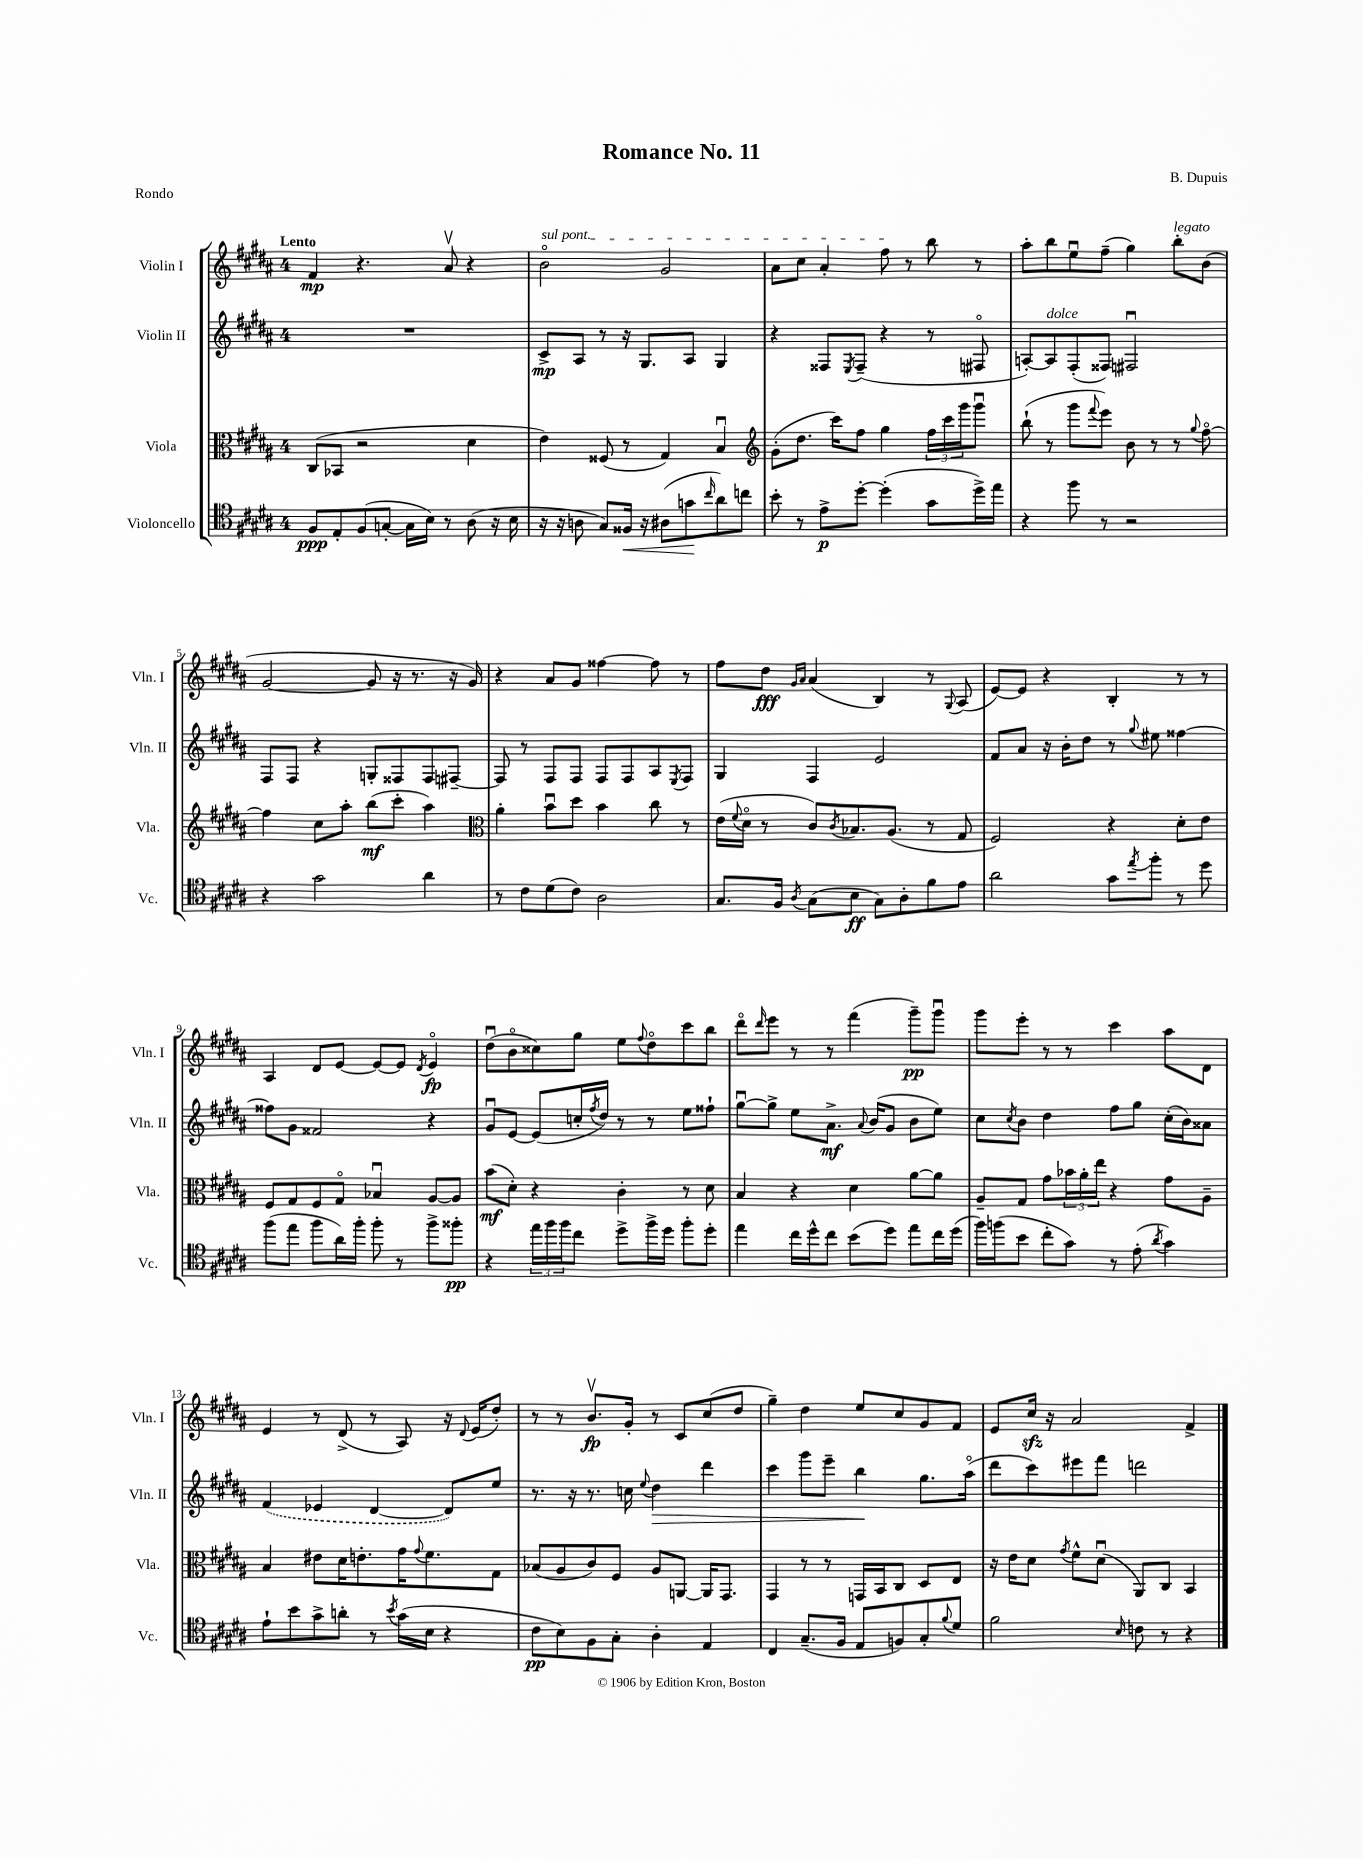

**kern	**kern	**kern	**kern
*staff4	*staff3	*staff2	*staff1
*clefC4	*clefC3	*clefG2	*clefG2
*k[f#c#g#d#a#]	*k[f#c#g#d#a#]	*k[f#c#g#d#a#]	*k[f#c#g#d#a#]
*M4/4	*M4/4	*M4/4	*M4/4
8F#/L	(8C#/L	1r	4f#/
8E'/	8BB-/J	.	.
(8F#/	2r	.	4.r
[8G'/J	.	.	.
16G\]LL	.	.	.
16B\JJ)	.	.	.
8r	.	.	8a#v/
(8A#\	4d#\	.	4r
16r	.	.	.
16B\	.	.	.
=	=	=	=
16r	4e\)	8c#^/L	2bo\
16r	.	.	.
8A\	.	8A#/J	.
8G#/L)	(8F##/	8r	.
16F##/Jk	8r	16r	.
16r	.	8.G#/L	.
(8A#\L	4G#/)	.	2g#/
8g\	.	8A#/J	.
16qqcc#/	.	.	.
8a#\)	4Bu/	4G#/	.
8cc\J	.	.	.
=	=	=	=
*	*clefG2	*	*
8b'\	(8g#'\L	4r	8a#\L
8r	8.dd#\J	.	8cc#\J
8e^\L	.	8F##/L	4a#'/
.	16ccc#\LK)	.	.
.	.	8qE/	.
[8dd#'\J	8ff#\J	(8F##~/J	.
(4dd#'\]	4gg#\	4r	8ff#\
.	.	.	8r
8g#\L	24ff#\LL	8r	8bb\
.	24ccc#\	.	.
.	24ggg#\J	.	.
16dd#^\L)	8ggg#u\J	8F#o/	8r
16ee\JJ	.	.	.
=	=	=	=
4r	(8bb`\	[8A'/L)	8aa#'\L
.	8r	8A/]	8bb\
8ff#\	8ggg#\L	(8F#'/	8eeu\
.	8qqfff#/	.	.
8r	8eee\J)	8F##/J)	(8ff#~\J
2r	8b\	2F#u/	4gg#\)
.	8r	.	.
.	8r	.	8bb'\L
.	8qqgg#/	.	.
.	[8ff#o\	.	(8b\J
=	=	=	=
4r	4ff#\]	8F#/L	[2g#/
.	.	8F#/J	.
2g#\	8cc#\L	4r	.
.	8aa#'\J	.	.
.	(8bb\L	8G'/L	8g#/]
.	8ccc#'\J	8F##/	16r
.	.	.	8.r
4a#\	4aa#\)	8F##/	.
.	.	[8F#~/J	16r
.	.	.	16g#/)
=	=	=	=
*	*clefC3	*	*
8r	4a#'\	8F#/]	4r
8c#\L	.	8r	.
(8d#\	8bu\L	8F#/L	8a#/L
8c#\J)	8dd#\J	8F#/J	8g#/J
2A#\	4b\	8F#/L	[4ff##\
.	.	8F#/	.
.	8cc#\	8A#/	8ff##\]
.	.	8qE/	.
.	8r	8F#/J	8r
=	=	=	=
8.G#/L	(16e\LL	4G#/	8ff#\L
.	8qqf#/	.	.
.	16d#o\JJ	.	.
.	8r	.	8dd#\J
16F#/Jk	.	.	.
.	.	.	16qqg#/LL
8qA#/	.	.	16qqa#/JJ
(8G#\L	8c#/L)	4F#/	(4a#/
.	8qc#/	.	.
8B\J	8.B-/	.	.
8G#\L)	.	2e/	4B/)
.	(8.A#/J	.	.
8A#'\	.	.	.
8f#\	8r	.	8r
.	.	.	8qqG#/
8e\J	8G#/	.	(8A#/
=	=	=	=
2a#\	2F#/)	8f#/L	[8e/L)
.	.	8a#/J	8e/]J
.	.	16r	4r
.	.	16b'\LK	.
.	.	8dd#\J	.
8g#\L	4r	8r	4B'/
8qee/	.	8qqgg#/	.
8ff#'\J	.	8ee#\	.
8r	8d#'\L	[4ff##\	8r
8dd#\	8e\J	.	8r
=	=	=	=
(8ff#\L	8F#/L	8ff##\]L	4A#/
8ee\J	8G#/	8g#\J	.
8ff#\L	8F#/	2f##/	8d#/L
16a#\L)	8G#o/J	.	[8e/J
16ff#'\JJ	.	.	.
8ff#'\	4B-u/	.	8e/_L
8r	.	.	8e/]J
.	.	.	8qd#/
8ff#^\L	[8A#/L	4r	4eo/
8ff##'\J	8A#/]J	.	.
=	=	=	=
4r	(8b\L	8g#u/L	(8dd#u\L
.	8d#'\J)	[8e/J	8bo\
24ee\LL	4r	(8e/]L	8cc##\)
24ff#\	.	.	.
24ff#\J	.	.	.
8cc#\J	.	16cc'/L	8gg#\J
.	.	8qff#/	.
.	.	16dd#/JJ)	.
8dd#^\L	4c#'\	8r	8ee\L
.	.	.	8qqff#/
16ff#^\L	.	8r	8dd#o\
16dd#\JJ	.	.	.
8ff#'\L	8r	8ee\L	8ccc#\
8dd#'\J	8d#\	8ff##`\J	8bb\J
=	=	=	=
4ee\	4B/	[8gg#u\L	8ddd#o\L
.	.	.	16qqddd#/
.	.	8gg#^\]J	8eee\J
16cc#\LL	4r	8ee\L	8r
16dd#^^\J	.	.	.
8cc#\J	.	8.a#^\J	8r
(8b\L	4d#\	.	(4fff#\
.	.	8qqa#/	.
.	.	(16b/LK	.
8dd#\J)	.	8g#/J	.
8ee\L	[8a#\L	8b\L	8ggg#~\L)
16cc#\L	8a#\]J	8ee\J)	8ggg#u\J
(16dd#\JJ	.	.	.
=	=	=	=
16ff#\LL)	8A#~/L	8cc#\L	8ggg#\L
(16ff\J	.	.	.
.	.	8qcc#/	.
8b\J	8G#/J	8b\J	8eee'\J
8cc#'\L	8g#\L	4dd#\	8r
8g#\J)	24b-\L	.	8r
.	24a#'\	.	.
.	24ee\JJ	.	.
8r	4r	8ff#\L	4ccc#\
(8e'\	.	8gg#\J	.
8qa#/	.	.	.
4g#\)	8g#\L	(16cc#'\LL	8aa#\L
.	.	16b\J)	.
.	8A#~\J	8a##\J	8d#\J
=	=	=	=
8e`\L	4B/	(4f#/	4e/
8b\	.	.	.
8g#^\	8e#\L	4e-/	8r
8a'\J	16d#\K	.	(8d#^/
.	8.e'\	.	.
8r	.	[4d#/	8r
8qb/	.	.	.
(16g#\LL	16g#\K	.	8A#/)
.	8qqg#/	.	.
16B\JJ	8.f#\	.	.
4r	.	8d#/]L)	16r
.	.	.	8qqd#/
.	.	.	(16e/LK
.	8G#\J	8ee/J	8dd#'/J)
=	=	=	=
8c#\L	(8B-/L	8.r	8r
8B\)	8A#/	.	8r
.	.	16r	.
8F#\	8c#/)	8.r	8.bv/L
8G#'\J	8F#/J	.	.
.	.	16cc\	16g#'/Jk
.	.	8qqee/	.
4A#'\	8A#/L	4dd#\	8r
.	[8AA/J	.	8c#/L
4E/	16AA/]LK	4ddd#\	(8cc#/
.	8.GG#/J	.	.
.	.	.	8dd#/J
=	=	=	=
4C#/	4GG#/	4ccc#\	4gg#~\)
(8.G#~/L	8r	8ggg#\L	4dd#\
.	8r	8eee~\J	.
16F#/Jk	.	.	.
8E/L	16GG/LL	4bb\	8ee/L
.	16BB/J	.	.
8F/)	8C#/J	.	8cc#/
8G#'/	8D#/L	8.gg#\L	8g#/
8qqf#/	.	.	.
8d#/J	8E/J	.	8f#/J
.	.	(16aa#o\Jk	.
=	=	=	=
2f#\	16r	8ddd#\L	8e/L
.	16e\LK	.	.
.	8d#\J	8ccc#\)	16cc#/Jk
.	.	.	16r
.	8qg#/	.	.
.	8f#^^\L	8eee#\	2a#/
.	(8d#u\J	8fff#\J	.
16qqB/	.	.	.
8c\	8AA#/L)	2ddd\	.
8r	8C#/J	.	.
4r	4BB/	.	4f#^/
==	==	==	==
*-	*-	*-	*-
